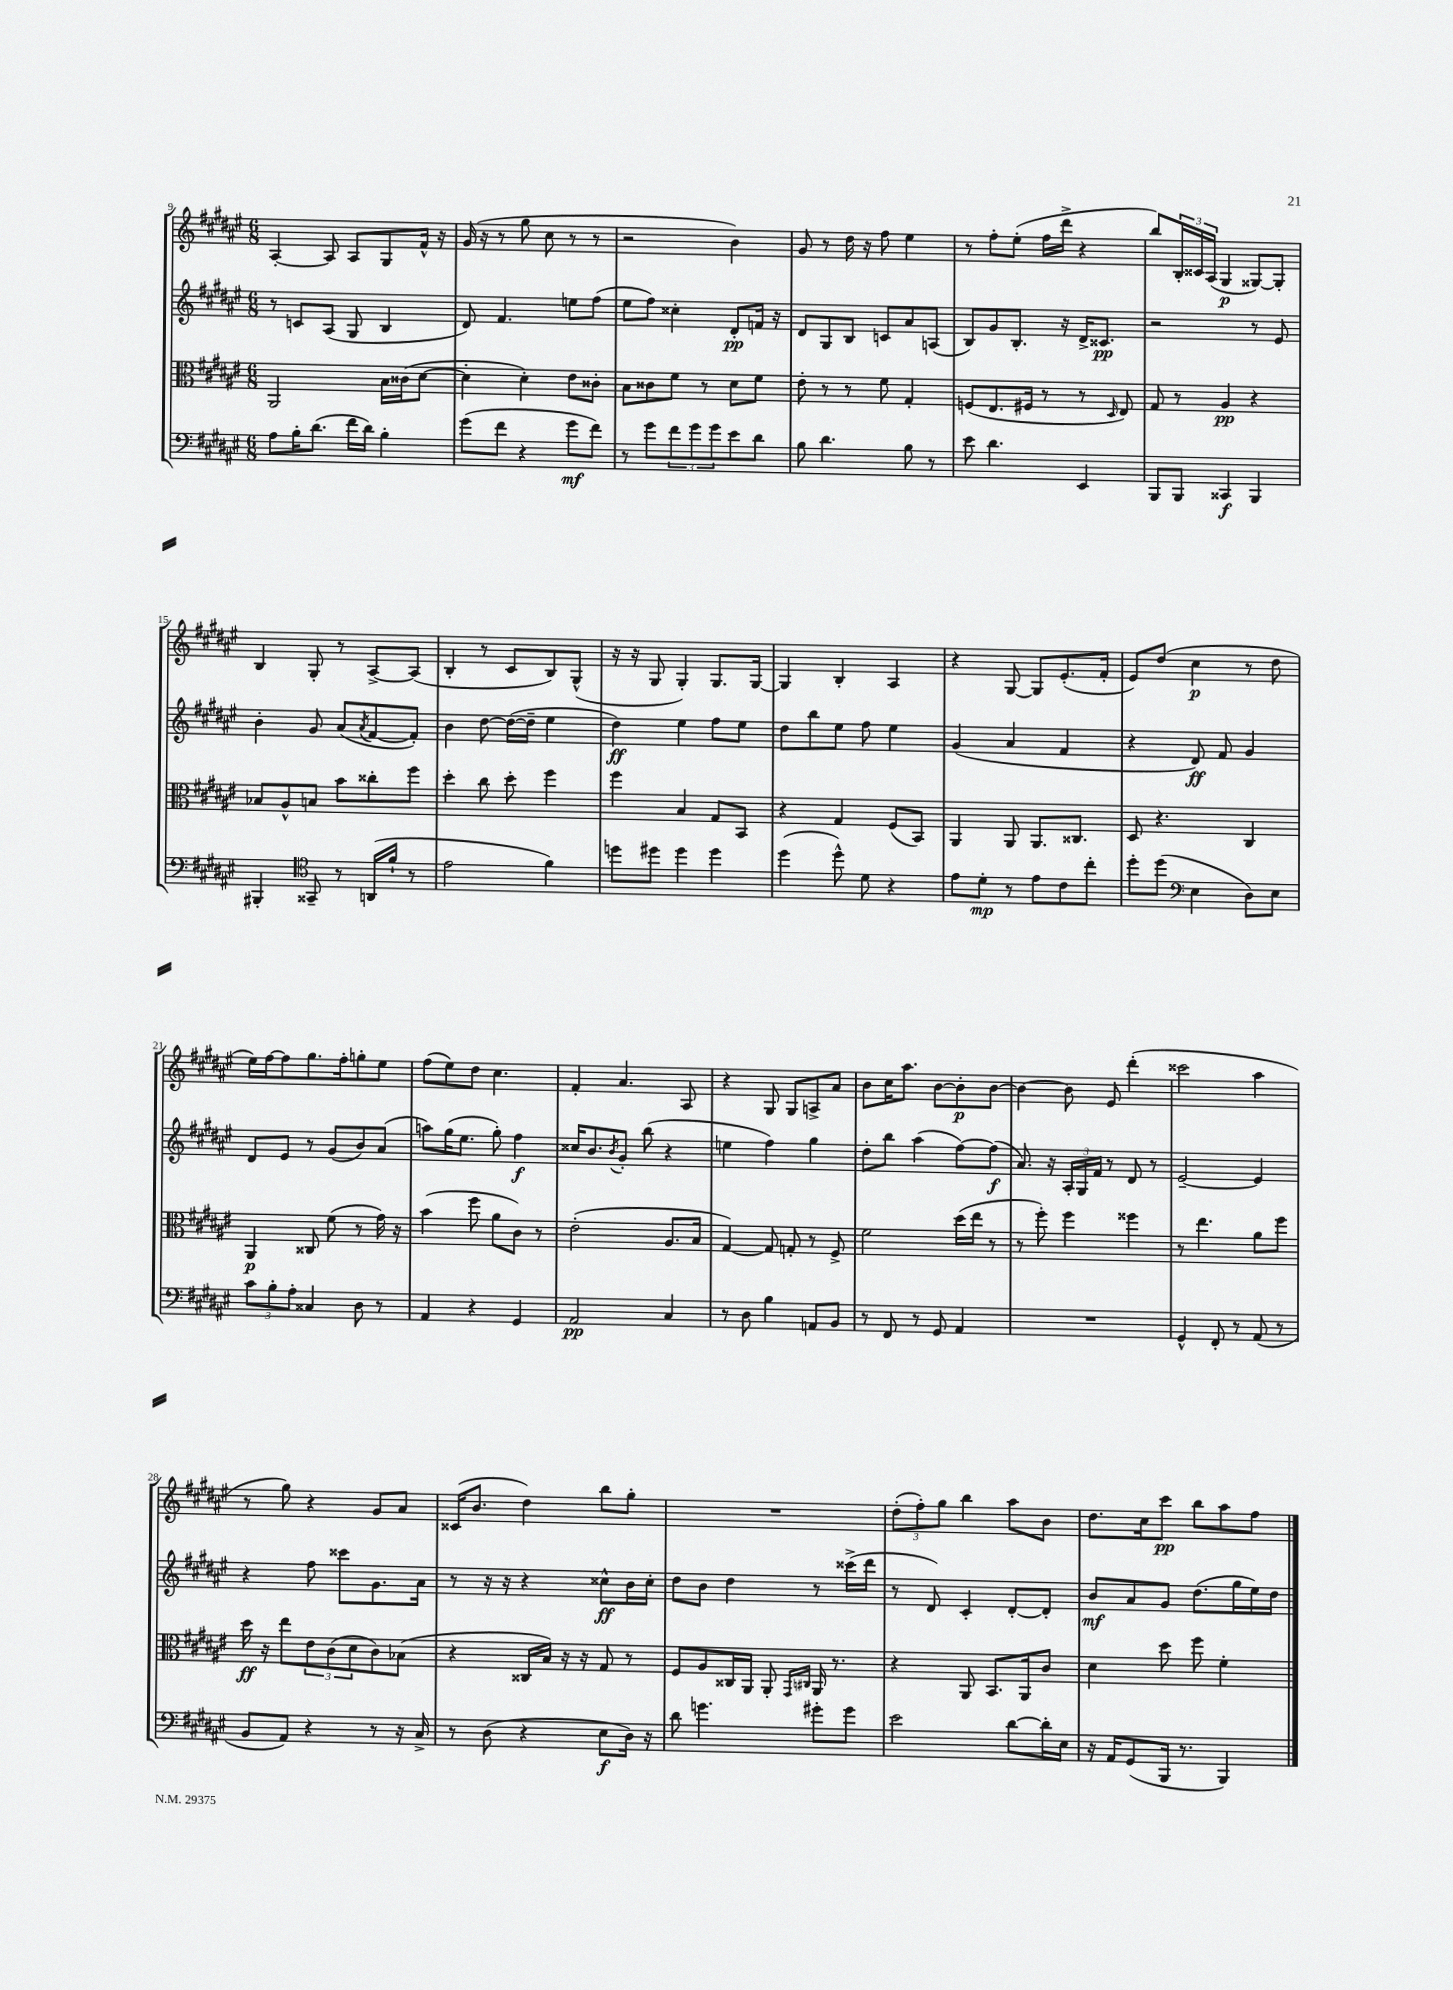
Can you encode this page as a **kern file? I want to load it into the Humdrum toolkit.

**kern	**kern	**kern	**kern
*staff4	*staff3	*staff2	*staff1
*clefF4	*clefC3	*clefG2	*clefG2
*k[f#c#g#d#a#e#]	*k[f#c#g#d#a#e#]	*k[f#c#g#d#a#e#]	*k[f#c#g#d#a#e#]
*M6/8	*M6/8	*M6/8	*M6/8
8A#	2AA#	8r	[4A#'
16B'	.	8c	.
(8.d#	.	.	.
.	.	(8A#	8A#]
16f#	.	8G#	8A#
16d#)	.	.	.
4B'	16B	4B	8G#
.	(16c##	.	.
.	[8d#	.	16f#^^
.	.	.	16r
=	=	=	=
(8g#	4d#']	8d#)	(16g#
.	.	.	16r
8f#	.	4.f#	8r
4r	4d#')	.	8gg#
.	.	.	8cc#
8g#	8e#	8ee	8r
8f#)	8c##'	(8ff#	8r
=	=	=	=
8r	8B	8ee#	2r
8g#	8c##	8ff#)	.
12f#	8f#	4cc##'	.
12g#	.	.	.
.	8r	.	.
12g#	.	.	.
8e#	8d#	8d#'	4b)
8d#	8f#	16f	.
.	.	16r	.
=	=	=	=
8B	8e#'	8d#	8g#
4.d#	8r	8G#	8r
.	8r	8B	16dd#
.	.	.	16r
.	8f#	8c	8ff#
8B	4G#'	8a#	4ee#
8r	.	(8A	.
=	=	=	=
8e#	(8F	8B)	8r
4.d#	8.E#	8g#	8ff#'
.	.	8.B'	(8ee#'
.	16F#	.	.
.	8r	.	16ff#
.	.	16r	16ddd#^
4EE#	8r	16d#^	4r
.	.	8.c##	.
.	16qqD#	.	.
.	8E#)	.	.
=	=	=	=
8BBB	8G#	2r	8bb)
8BBB	8r	.	24B'
.	.	.	24c##
.	.	.	(24A#
4CC##	4A#	.	4G#
4BBB	4r	8r	[8G##)
.	.	8e#	8G##']
=	=	=	=
4BBB#'	8B-	4b'	4B
.	8A#^^	.	.
*clefC4	*	*	*
8GG##~	8B	8g#	8G#'
8r	8b	(8a#	8r
.	.	8qa#	.
(16AA	8cc##'	[8f#	[8A#^
16f#`	.	.	.
8r	8ff#	8f#'])	(8A#]
=	=	=	=
2e#	4dd#'	4b	4B'
.	8cc#	[8dd#	8r
.	8dd#'	(16dd#_	8c#
.	.	16dd#~]	.
4f#)	4ff#	4ee#	8B)
.	.	.	(8G#^^
=	=	=	=
8dd	4ff#	4dd#)	16r
.	.	.	16r
8dd#	.	.	8G#
4dd#	4B	4ee#	4G#')
4dd#	8G#	8ff#	8.G#
.	8BB	8ee#	.
.	.	.	[16G#
=	=	=	=
(4dd#	4r	8dd#	4G#]
.	.	8bb	.
8dd#^^)	4G#	8ee#	4B'
8d#	.	8ff#	.
4r	(8F#	4ee#	4A#
.	8BB)	.	.
=	=	=	=
8e#	4AA#	(4g#	4r
8d#'	.	.	.
8r	8AA#	4a#	[8G#
8e#	8.AA#	.	8G#]
8c#	.	4f#	(8.e#'
.	8.C##	.	.
8cc#'	.	.	.
.	.	.	16f#'
=	=	=	=
8dd#'	8D#	4r	8e#)
(8dd#	4.r	.	(8dd#
*clefF4	*	*	*
4E#	.	8d#)	4cc#
.	.	8f#	.
8D#)	4C#	4g#	8r
8E#	.	.	8dd#
=	=	=	=
12c#	4AA#	8d#	16ee#)
.	.	.	[16ff#
12B'	.	.	.
.	.	8e#	8ff#]
12A#'	.	.	.
4C##	8C##	8r	8.gg#
.	(8f#	(8g#	.
.	.	.	16ff#'
8D#	8r	8b)	8gg'
8r	16g#)	(8a#	8ee#
.	16r	.	.
=	=	=	=
4AA#	(4b	8aa)	(8ff#
.	.	(16gg#	8ee#)
.	.	8.ee#	.
4r	8ff#	.	8dd#
.	8a#	8gg#')	4.cc#
4GG#	8c#)	4ff#	.
.	8r	.	.
=	=	=	=
2AA#	(2e#'	16cc##	4f#'
.	.	8.b	.
.	.	8qb	.
.	.	8g#'	4.a#
.	.	(8bb	.
4C#	8.A#	4r	.
.	.	.	8A#
.	16B	.	.
=	=	=	=
8r	[4G#)	4ee	4r
8D#	.	.	.
4B	8G#]	4ff#)	8G#
.	8G'	.	8G#
8AA	8r	4gg#	8A^
8BB	8F#^	.	8a#
=	=	=	=
8r	2f#	8dd#'	8b
8FF#	.	8bb	16cc#
.	.	.	8.aa#
8r	.	(4aa#	.
8GG#	.	.	[8b
4AA#	(16dd#	[8ff#)	8b']
.	16ee#	.	.
.	8r	(8ff#]	[8b
=	=	=	=
2.r	8r	8.a#)	4b_
.	8ff#')	.	.
.	.	16r	.
.	4ff#	24A#'	8b]
.	.	24G#	.
.	.	24f#	.
.	.	8r	8e#
.	4ff##	8d#	(4ddd#'
.	.	8r	.
=	=	=	=
4GG#^^	8r	[2e#~	2ccc##
.	4.ee#	.	.
8FF#'	.	.	.
8r	.	.	.
(8AA#	8a#	4e#]	4aa#
8r	8ff#	.	.
=	=	=	=
8BB	16dd#	4r	8r
.	16r	.	.
8AA#)	8ee#	.	8gg#)
4r	12e#	8ff#	4r
.	(12c#	.	.
.	.	8ccc##	.
.	12d#	.	.
8r	8c#)	8.g#	8g#
16r	(8B-	.	8a#
16C#^	.	16a#	.
=	=	=	=
8r	4r	8r	(16c##
.	.	.	8.b
(8D#	.	16r	.
.	.	16r	.
4r	16C##	4r	4dd#)
.	16B)	.	.
.	16r	.	.
.	16r	.	.
8E#	8G#	8cc##^^	8bb
16D#)	8r	16b	8gg#'
16r	.	16cc##'	.
=	=	=	=
8d#	8F#	8dd#	2.r
4.g	8A#	8b	.
.	16C##	4dd#	.
.	16AA#	.	.
.	8AA#'	.	.
.	16qqGG#	.	.
.	16qqC#	.	.
8g#'	16AA#	8r	.
.	8.r	.	.
8g#	.	(16ccc##^	.
.	.	16ddd#	.
=	=	=	=
2e#	4r	8r	(12dd#'
.	.	.	12ff#')
.	.	8d#)	.
.	.	.	12gg#
.	8AA#	4c#'	4bb
.	8.BB	.	.
[8d#	.	[8d#'	8aa#
.	16AA#	.	.
16d#']	8c#	8d#']	8b
16E#	.	.	.
=	=	=	=
16r	4d#	8b	8.dd#
16AA#	.	.	.
(8GG#	.	8a#	.
.	.	.	16cc#
16BBB	8dd#	8g#	8ccc#
8.r	.	.	.
.	8ff#	(8.dd#	8bb
4BBB)	4f#'	.	8aa#
.	.	16gg#	.
.	.	16ee#)	8ff#
.	.	16dd#	.
==	==	==	==
*-	*-	*-	*-
